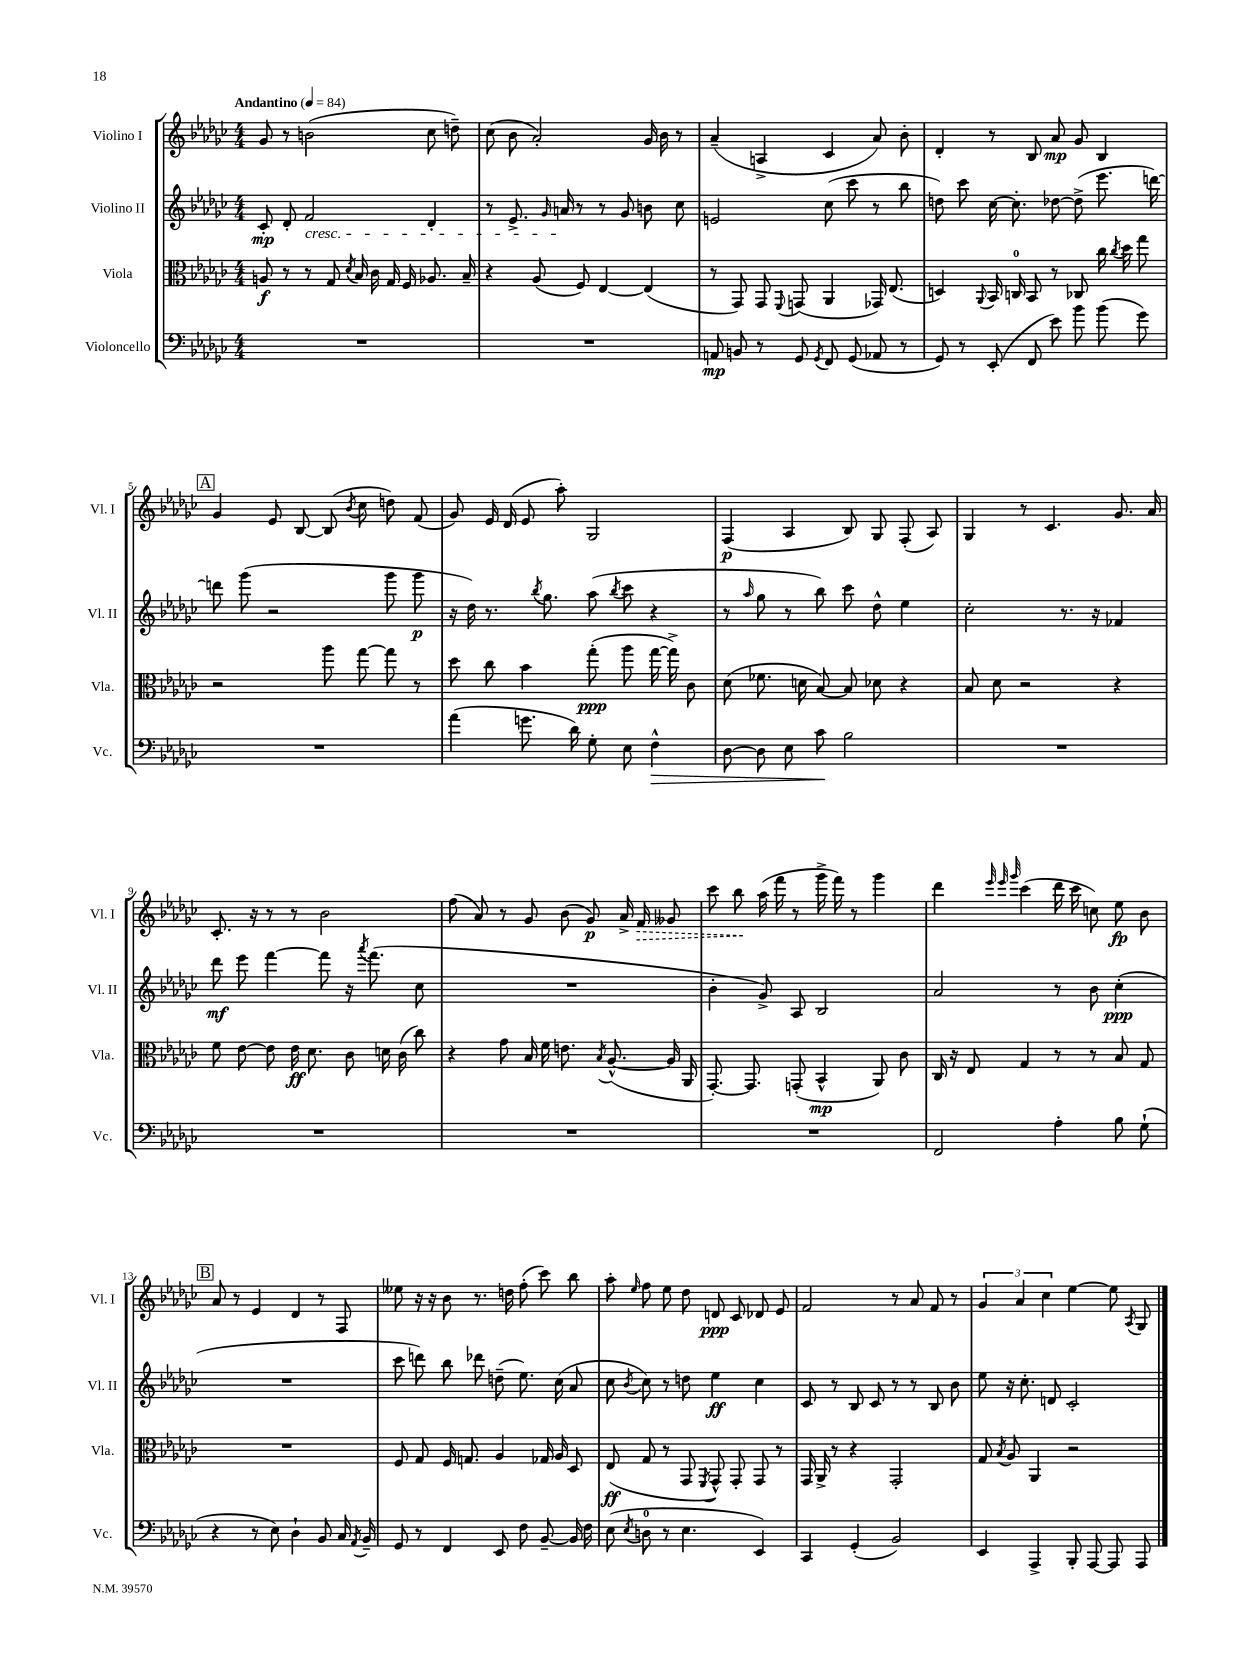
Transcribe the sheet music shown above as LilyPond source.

<<
\new StaffGroup <<
\new Staff = "s0" \with { instrumentName = "Violino I" shortInstrumentName = "Vl. I" } {
    \clef treble \key ges \major \numericTimeSignature \time 4/4 \tempo "Andantino" 4 = 84
    \autoBeamOff ges'8 r8 b'2( ces''8 d''8--) |
    ces''8( bes'8 aes'2-.) ges'16 bes'16 r8 |
    aes'4--( a4-> ces'4 aes'8) bes'8-. |
    des'4-. r8 bes8 aes'8\mp ges'8 bes4 |
    \mark \markup { \box "A" } ges'4 ees'8 bes8~ bes8( \acciaccatura { bes'8 } ces''8 d''8) f'8( |
    ges'8) ees'16 des'16( ees'8 aes''8-.) ges2 |
    f4\p( aes4 bes8) ges8 f8-.( aes8) |
    ges4 r8 ces'4. ges'8. aes'16 |
    ces'8.-. r16 r8 r8 bes'2 |
    f''8( aes'8) r8 ges'8 bes'8( ges'8\p) aes'16-> \once \override Hairpin.style = #'dashed-line f'16\> geses'8 |
    ces'''8 bes''8\! aes''16( f'''16 r8 ges'''16-> f'''16) r8 ges'''4 |
    des'''4 \grace { ees'''32 ees'''32 ges'''32 } ces'''4( des'''16 ces'''16 c''8) ees''8\fp bes'8 |
    \mark \markup { \box "B" } aes'8 r8 ees'4 des'4 r8 f8 |
    eeses''8 r16 r16 bes'8 r8. d''16 f''8-.( ces'''8) bes''8 |
    aes''8-. \grace { ees''16 } f''8 ees''8 des''8 d'8\ppp ces'8 des'8 ees'8 |
    f'2 r8 aes'8 f'8 r8 |
    \tuplet 3/2 { ges'4 aes'4 ces''4 } ees''4~ ees''8 \acciaccatura { aes8 } ges8 \bar "|." |
}
\new Staff = "s1" \with { instrumentName = "Violino II" shortInstrumentName = "Vl. II" } {
    \clef treble \key ges \major \numericTimeSignature \time 4/4
    \autoBeamOff ces'8-.\mp des'8-. f'2\cresc des'4-. |
    r8 ees'8.-> \grace { ges'16 } a'16\! r8 r8 ges'8 b'8 ces''8 |
    e'2 ces''8( ces'''8 r8 bes''8 |
    d''8) ces'''8 ces''16~ ces''8.-. des''8~ des''8->( ees'''8. d'''16~) |
    \mark \markup { \box "A" } d'''8 ges'''8( r2 ges'''8 ges'''8\p |
    r16 des''16) r8. \acciaccatura { bes''8 } ges''8. aes''8( \acciaccatura { bes''8 } ces'''8 r4 |
    r8 \grace { aes''16 } ges''8 r8 bes''8) ces'''8 des''8-^ ees''4 |
    ces''2-. r8. r16 fes'4 |
    des'''8\mf ees'''8 f'''4~ f'''8 r16 \acciaccatura { aes'''8 } f'''8.( ces''8 |
    R1 |
    bes'4-. ges'8->) aes8 bes2 |
    aes'2 r8 bes'8 ces''4-.\ppp( |
    \mark \markup { \box "B" } R1 |
    ces'''8 d'''8) bes''8 des'''8 d''8--( ees''8.) ces''16( aes'8 |
    ces''8 \acciaccatura { bes'8 } ces''8) r8 d''8 ees''4\ff ces''4 |
    ces'8 r8 bes8 ces'8 r8 r8 bes8 bes'8 |
    ees''8 r16 ces''8.-. d'8 ces'2-. \bar "|." |
}
\new Staff = "s2" \with { instrumentName = "Viola" shortInstrumentName = "Vla." } {
    \clef alto \key ges \major \numericTimeSignature \time 4/4
    \autoBeamOff a8\f r8 r8 ges8 \acciaccatura { des'8 } bes16 ces'16 ges16 f16 aes8. bes16-- |
    r4 aes8( f8) ees4~ ees4( |
    r8 ges,8) ges,8 \appoggiatura { f,8 } g,8( aes,4 ges,16) ees8.( |
    d4) \appoggiatura { aes,8 } bes,16 c16-0 bes,8 r8 ces8 ces''16 \acciaccatura { ces''8 } des''16 ges''8 |
    \mark \markup { \box "A" } r2 aes''8 ges''8~ ges''8 r8 |
    des''8 ces''8 bes'4 ges''8-.\ppp( aes''8 ges''16~ ges''16->) ces'8 |
    des'8( fes'8. d'16 bes8~) bes8 des'8 r4 |
    bes8 des'8 r2 r4 |
    f'8 ees'8~ ees'8 ees'16\ff des'8. ces'8 d'16 ces'16( ces''8) |
    r4 ges'8 bes16 f'16 e'8. \acciaccatura { bes8 } aes8.~-^( aes16 aes,16 |
    ges,8.~-.) ges,8. g,8-.( bes,4-^\mp aes,8) ces'8 |
    ces16 r16 ees8 ges4 r8 r8 bes8 ges8 |
    \mark \markup { \box "B" } R1 |
    f8 ges8 f16 g8. aes4 ges16 aes16 des8 |
    ees8\ff( ges8 r8 ges,8 \acciaccatura { f,8 } ges,8-^) ges,8-. ges,8 r8 |
    ges,16 aes,16-> r8 r4 ges,2-. |
    ges8 \acciaccatura { bes8 } aes8 aes,4 r2 \bar "|." |
}
\new Staff = "s3" \with { instrumentName = "Violoncello" shortInstrumentName = "Vc." } {
    \clef bass \key ges \major \numericTimeSignature \time 4/4
    \autoBeamOff R1 |
    R1 |
    a,8\mp b,8 r8 ges,8 \acciaccatura { ges,8 } f,8 ges,8( aes,8 r8 |
    ges,8) r8 ees,8-.( f,8 ees'8) bes'8 bes'8( ges'8) |
    \mark \markup { \box "A" } R1 |
    aes'4( g'8. des'16) ges8-. ees8 f4-^\> |
    des8~ des8 ees8 ces'8\! bes2 |
    R1 |
    R1 |
    R1 |
    R1 |
    f,2 aes4-. bes8 ges8-!( |
    \mark \markup { \box "B" } r4 r8 ees8) des4-! bes,8 ces16 \acciaccatura { aes,8 } bes,16-- |
    ges,8 r8 f,4 ees,8 f8 bes,8~-- bes,16 f16 |
    ees8( \acciaccatura { ees8 } d8-0 r8 ees4. ees,4) |
    ces,4 ges,4-.( bes,2) |
    ees,4 aes,,4-> bes,,8-. aes,,8~ aes,,8 aes,,8 \bar "|." |
}
>>
>>
